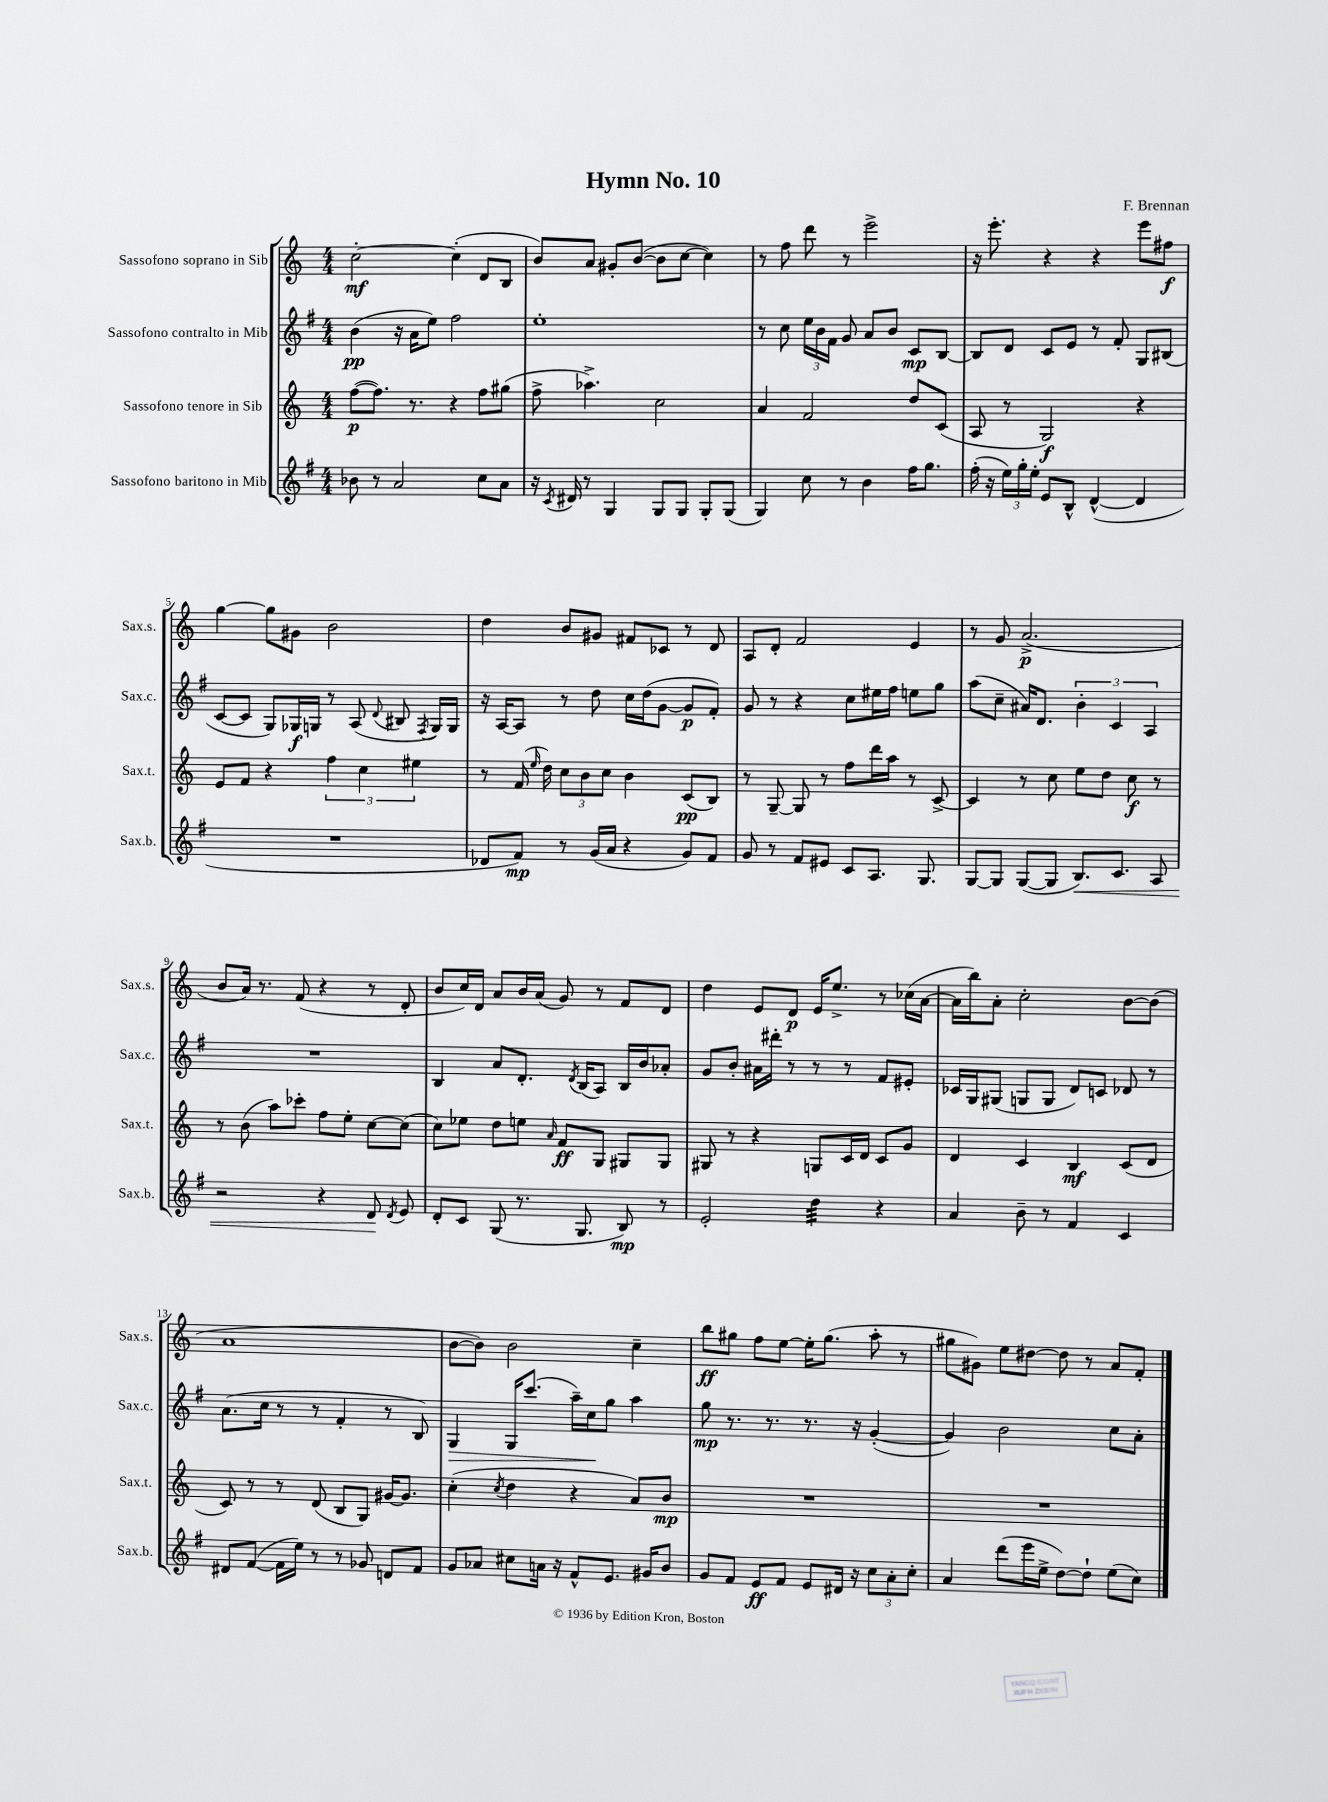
\header { title = "Hymn No. 10" composer = "F. Brennan" }
<<
\new StaffGroup <<
\new Staff = "s0" \with { instrumentName = "Sassofono soprano in Sib" shortInstrumentName = "Sax.s." } {
    \clef treble \key c \major \numericTimeSignature \time 4/4
    \autoBeamOff c''2~-.\mf c''4-.( d'8[ b8] |
    b'8[) a'8] gis'8[-. b'8]~( b'8[ c''8]~ c''4) |
    r8 f''8 d'''8 r8 e'''2-> |
    r16 e'''8.-. r4 r4 e'''8[ fis''8]\f |
    g''4~ g''8[ gis'8] b'2 |
    d''4 b'8[ gis'8] fis'8[ ces'8] r8 d'8 |
    a8[ d'8]-. f'2 e'4 |
    r8 g'8 a'2.->\p( |
    b'8[ a'16]) r8. f'8( r4 r8 d'8-. |
    b'8[ c''16) d'16] a'8[ b'16 a'16]( g'8) r8 f'8[ d'8] |
    d''4 e'8[ d'8]\p e'16[ e''8.]-> r8 ces''16[( a'16]~ |
    a'16[ b''16) a'8]-. c''2-. b'8[~ b'8]( |
    a'1 |
    b'8[~ b'8]) b'2 c''4-- |
    b''8[\ff gis''8] f''8[ e''8]~ e''16[-. gis''8.]( a''8-. r8 |
    gis''8[ gis'8]) e''8[ dis''8]~ dis''8 r8 a'8[ f'8]-. \bar "|." |
}
\new Staff = "s1" \with { instrumentName = "Sassofono contralto in Mib" shortInstrumentName = "Sax.c." } {
    \clef treble \key g \major \numericTimeSignature \time 4/4
    \autoBeamOff b'4\pp( r16 a'16[ e''8]) fis''2 |
    e''1-. |
    r8 c''8 \tuplet 3/2 { e''16[ b'16 fis'16] } g'8 a'8[ b'8] c'8[\mp b8]~ |
    b8[ d'8] c'8[ e'8] r8 fis'8-. g8[ bis8]( |
    c'8[~ c'8] g8[) ges16\f g16] r8 a8( \appoggiatura { d'8 } bis8 \acciaccatura { fis8 } g16[) g16] |
    r16 a16[~ a8] r8 d''8 c''16[ d''16( g'8]~ g'8[\p fis'8]-.) |
    g'8 r8 r4 c''8[ eis''16 fis''16] e''8[ g''8] |
    a''8[( c''8]-- ais'16[) d'8.] \tuplet 3/2 { b'4-. c'4 a4 } |
    R1 |
    b4 a'8[ d'8.]-. \acciaccatura { d'8 } b16[( a8]) b16[ b'16 aes'8]-. |
    g'8[ b'8]-. ais'16[ dis'''16]-. r8 r8 r8 fis'8[ eis'8]-. |
    ces'16[ g16 gis8]( g8[ g8] d'8[) c'8] des'8 r8 |
    a'8.[( c''16] r8 r8 fis'4-. r8 b8) |
    g4\> g16[ c'''8.]( a''16[--) c''16\! g''8] a''4 |
    g''8\mp r8. r8. r8. r16 g'4~-.( |
    g'4) b'2 c''8[ a'8]-. \bar "|." |
}
\new Staff = "s2" \with { instrumentName = "Sassofono tenore in Sib" shortInstrumentName = "Sax.t." } {
    \clef treble \key c \major \numericTimeSignature \time 4/4
    \autoBeamOff f''8[~\p( f''8.]) r8. r4 f''8[ gis''8]( |
    f''8-> aes''4.->) c''2 |
    a'4 f'2 d''8[ c'8]( |
    a8 r8 g2\f) r4 |
    e'8[ f'8] r4 \tuplet 3/2 { f''4 c''4 eis''4 } |
    r8 f'16( \grace { e''16 } d''16) \tuplet 3/2 { c''8[ b'8 c''8] } b'4 c'8[\pp( b8]) |
    r8 g8~-- g8 r8 f''8[ d'''16 a''16] r8 c'8~-> |
    c'4 r8 c''8 e''8[ d''8] c''8\f r8 |
    r8 b'8( a''8[) ces'''8]-. f''8[ e''8]-. c''8[~ c''8]( |
    c''8[) ees''8] d''8[ e''8] \grace { a'16 } f'8[\ff g8] gis8[ gis8] |
    gis8 r8 r4 g8[ c'16 d'16] c'8[ g'8] |
    d'4 c'4 b4\mf c'8[( d'8] |
    c'8) r8 r8 d'8( b8[ g8]) gis'16[~ gis'8.] |
    c''4-.( \acciaccatura { c''8 } d''4 r4 a'8[) b'8]\mp |
    R1 |
    R1 \bar "|." |
}
\new Staff = "s3" \with { instrumentName = "Sassofono baritono in Mib" shortInstrumentName = "Sax.b." } {
    \clef treble \key g \major \numericTimeSignature \time 4/4
    \autoBeamOff bes'8 r8 a'2 c''8[ a'8] |
    r16 \acciaccatura { c'8 } dis'16 r8 g4 g8[ g8] g8[-. g8]( |
    g4) c''8 r8 b'4 fis''16[ g''8.] |
    fis''16-.( r16 \tuplet 3/2 { e''16[) g''16-. e''16]-. } e'8[ b8]-^ d'4~-^( d'4 |
    R1 |
    des'8[ fis'8]\mp) r8 g'16[( a'16] r4 g'8[) fis'8] |
    g'8 r8 fis'8[ eis'8] c'8[ a8.] g8. |
    g8[~ g8] g8[~( g8] b8.[\<) c'8.] a8 |
    r2 r4 d'8\! \acciaccatura { d'8 } e'8 |
    d'8[-. c'8] g8( r8. g8. b8\mp) r8 |
    e'2-. d''4:32 r4 |
    a'4 b'8-- r8 fis'4 c'4 |
    dis'8[ fis'8]~( fis'16[ e''16]) r8 r8 ges'8 d'8[ fis'8] |
    g'8[ aes'8] cis''8[ a'16] r16 fis'8[-^ e'8.] gis'16[ b'8] |
    g'8[ fis'8] e'8[\ff fis'8] e'8[ dis'16] r16 \tuplet 3/2 { c''8[ a'8-. c''8]-. } |
    a'4 d'''8[( e'''16 e''16]-> d''8[~) d''8]-! e''8[( c''8]) \bar "|." |
}
>>
>>
